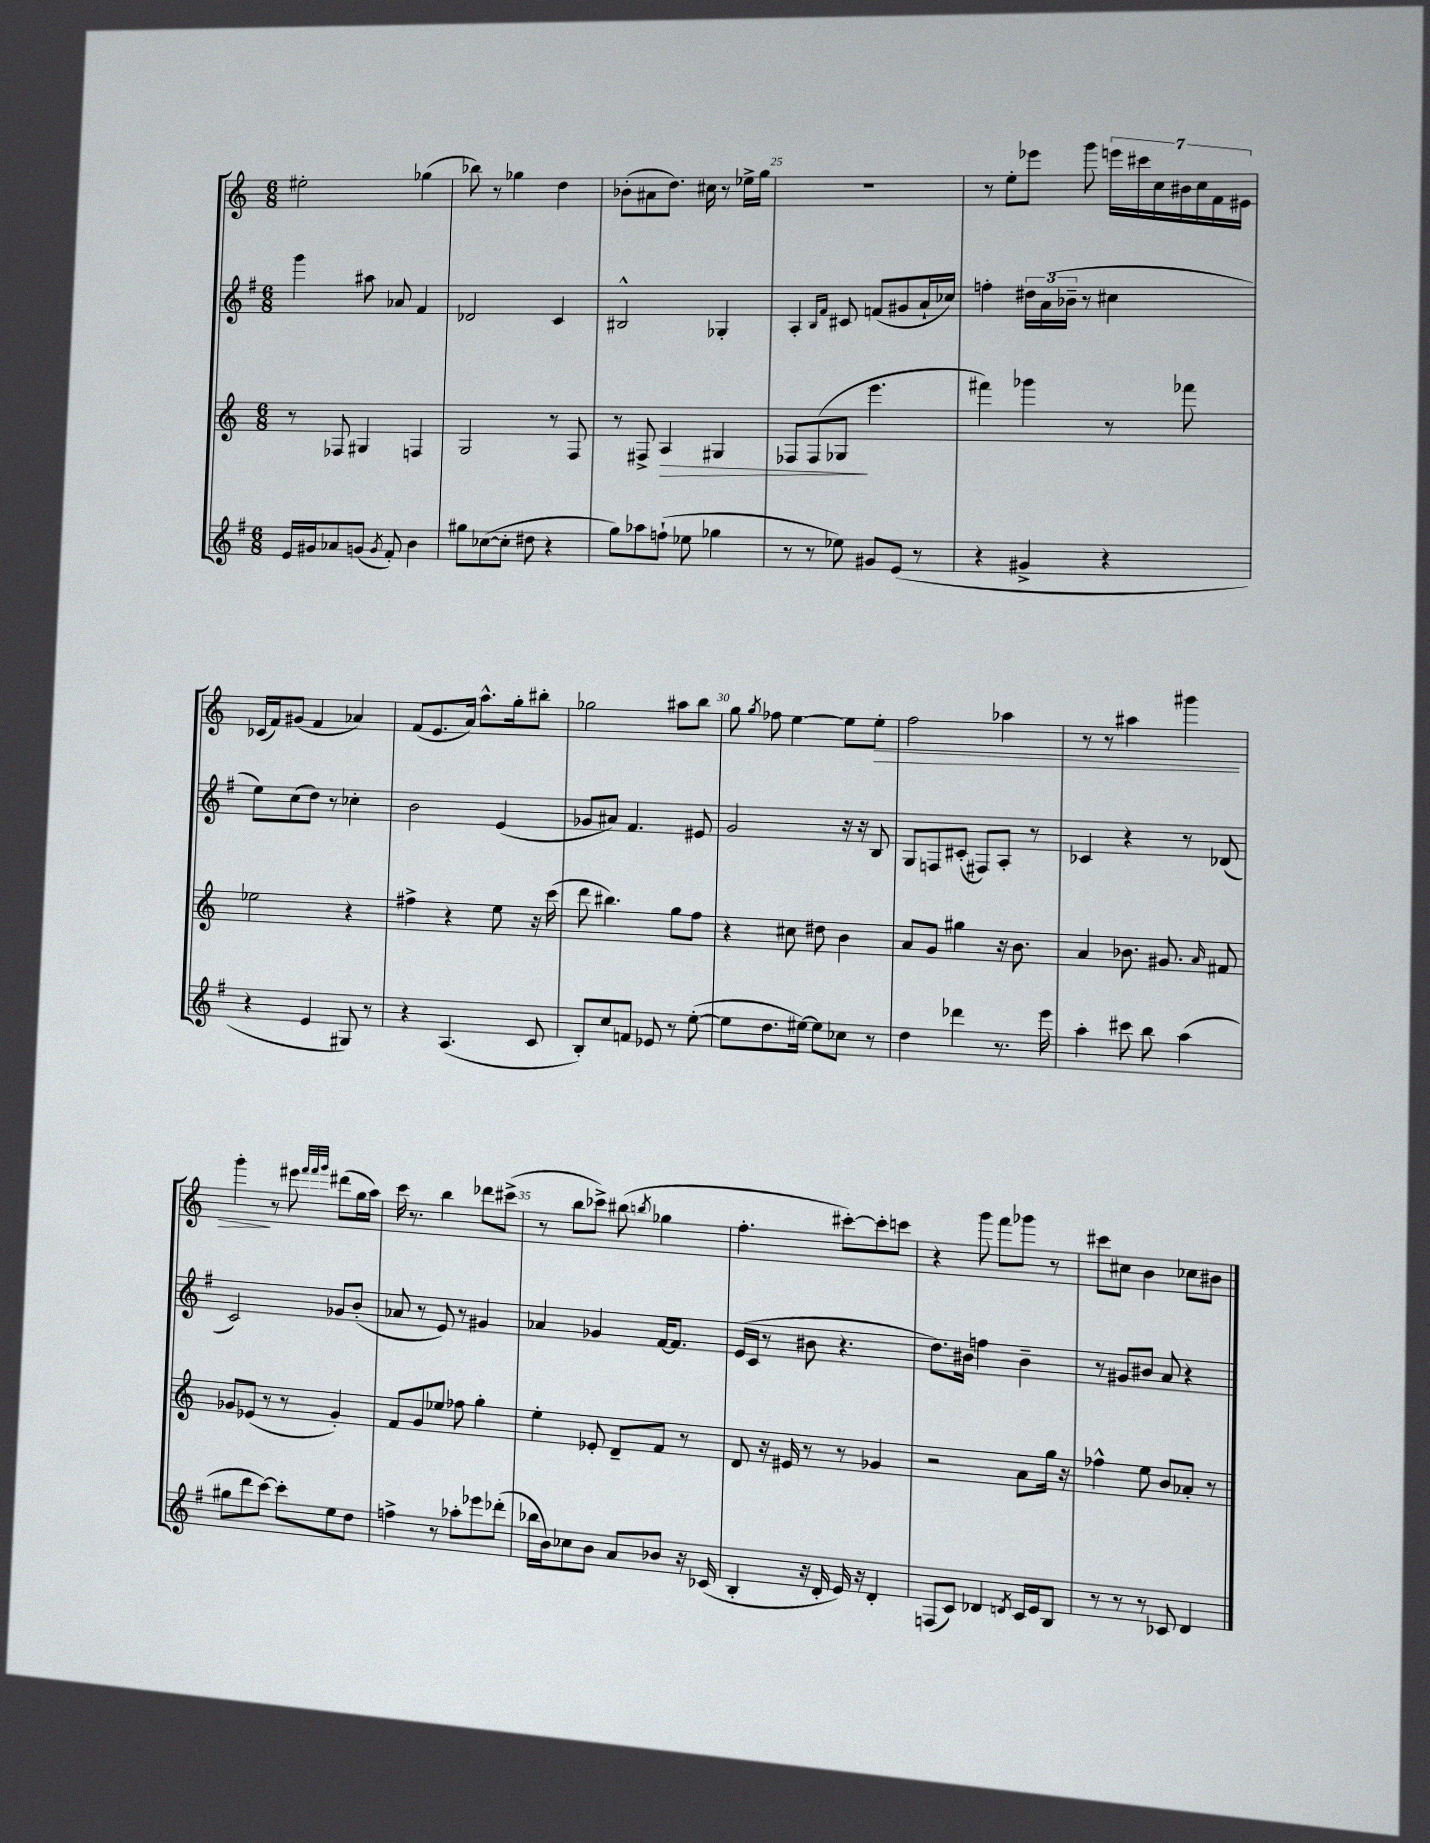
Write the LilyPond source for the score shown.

<<
\new StaffGroup <<
\new Staff = "s0" {
    \clef treble \key c \major \numericTimeSignature \time 6/8
    \autoBeamOff eis''2-. ges''4( |
    bes''8) r8 ges''4 d''4 |
    bes'8[-.( ais'8 d''8.]) cis''16 r8 ees''16[-> g''16] |
    R2. |
    r8 e''8[-. ees'''8] g'''8 \tuplet 7/4 { e'''16[ cis'''16 c''16 bis'16 c''16 f'16 eis'16] } |
    ces'16[( f'16) gis'8]( f'4 aes'4) |
    f'8[( e'8. a'16]) a''8.[-^ g''16-. bis''8]-. |
    ges''2 ais''8[ b''8] |
    g''8 \acciaccatura { g''8 } fes''8 e''4~ e''8[ e''8]-.\> |
    f''2 aes''4 |
    r8 r8 ais''4 gis'''4 |
    g'''4-.\! r8 eis'''8 \grace { f'''32[ f'''32 g'''32] } dis'''8[( g''16 a''16]) |
    c'''16 r8. b''4 des'''8[ cis'''8]->( |
    r8 b''8[ ces'''8]->) bis''8( \acciaccatura { b''8 } ges''4 |
    f''4.-. cis'''8[~-.) cis'''8-. c'''8] |
    r4 g'''8 f'''8[ ges'''8] r8 |
    cis'''8[ cis''8] b'4 ces''8[ bis'8] \bar "|." |
}
\new Staff = "s1" {
    \clef treble \key g \major \numericTimeSignature \time 6/8
    \autoBeamOff g'''4 ais''8 aes'8 fis'4 |
    des'2 c'4 |
    bis2-^ ges4-. |
    a4-. \grace { b16[ fis'16] } cis'8 f'8[( gis'8 a'16-! ces''16]) |
    f''4-. \tuplet 3/2 { dis''16[ a'16( bes'16]-- } r8 cis''4 |
    e''8[) c''8( d''8]) r8 ces''4-. |
    b'2 e'4( |
    ges'8[ ais'8]) fis'4. eis'8 |
    g'2 r16 r16 b8 |
    g8[ f8 cis'8]-.( fis8[) a8]-. r8 |
    ces'4 r4 r8 des'8( |
    c'2) ges'8[ b'8]-.( |
    aes'8 r8 e'8) r8 gis'4 |
    aes'4 ges'4 fis'16[~ fis'8.] |
    e'16[( c'16] r8 bis'8 r4. |
    d''8.[) bis'16] f''4 bis'4-- |
    r8 gis'8[ bis'8] a'8 r4 \bar "|." |
}
\new Staff = "s2" {
    \clef treble \key c \major \numericTimeSignature \time 6/8
    \autoBeamOff r8 fes8 gis4 f4 |
    g2 r8 f8 |
    r8 fis8-> a4\> gis4 |
    fes8[ fes8( ges8]\! e'''4. |
    fis'''4) ges'''4 r8 fes'''8 |
    ees''2 r4 |
    fis''4-> r4 e''8 r16 c'''16( |
    d'''8 bis''4.) g''8[ f''8] |
    r4 cis''8 dis''8 b'4 |
    a'8[ g'8] gis''4 r16 b'8. |
    a'4 bes'8. gis'8. \grace { a'16 } fis'8 |
    ges'8[ ees'8]( r8 r8 ges'4-.) |
    f'8[ g'8 ees''8] fes''8 g''4-. |
    e''4-. ees'8-. d'8[-- f'8] r8 |
    d'8 r16 eis'16 r8 r8 ges'4 |
    r2 a'8[ g''16] r16 |
    fes''4-^ e''8 b'8[ aes'8]-. r8 \bar "|." |
}
\new Staff = "s3" {
    \clef treble \key g \major \numericTimeSignature \time 6/8
    \autoBeamOff e'16[ gis'16 aes'8 g'8]( \acciaccatura { g'8 } fis'8-.) b'4 |
    gis''8[ ces''8~( ces''8]-. dis''8 r4 |
    g''8[) aes''8 f''8]-!( ees''8 ges''4 |
    r8 r8 ees''8) gis'8[ e'8]( r8 |
    r4 gis'4-> r4 |
    r4 e'4 gis8) r8 |
    r4 a4.( c'8 |
    b8[-.) c''8 f'8] ees'8 r8 e''8~-.( |
    e''8[ d''8. eis''16]~) eis''8[ ces''8] r8 |
    d''4 des'''4 r8. e'''16 |
    a''4-. cis'''8 b''8 a''4( |
    gis''8[ d'''8 c'''8]~) c'''8[-. e''8 d''8] |
    f''4-> r8 aes''8[-. ees'''8 des'''8]-.( |
    bes''16[ b'16) ces''8 b'8] a'8[ bes'8] r16 ces'16( |
    b4-. r16 d'16-. e'16) r16 d'4-. |
    f8[( c'8]) des'4 \acciaccatura { d'8 } c'16[ e'16 b8] |
    r8 r8 r8 ces'8 d'4 \bar "|." |
}
>>
>>
\layout { \context { \Score currentBarNumber = #22 \override BarNumber.break-visibility = ##(#f #t #t) barNumberVisibility = #(every-nth-bar-number-visible 5) } }
